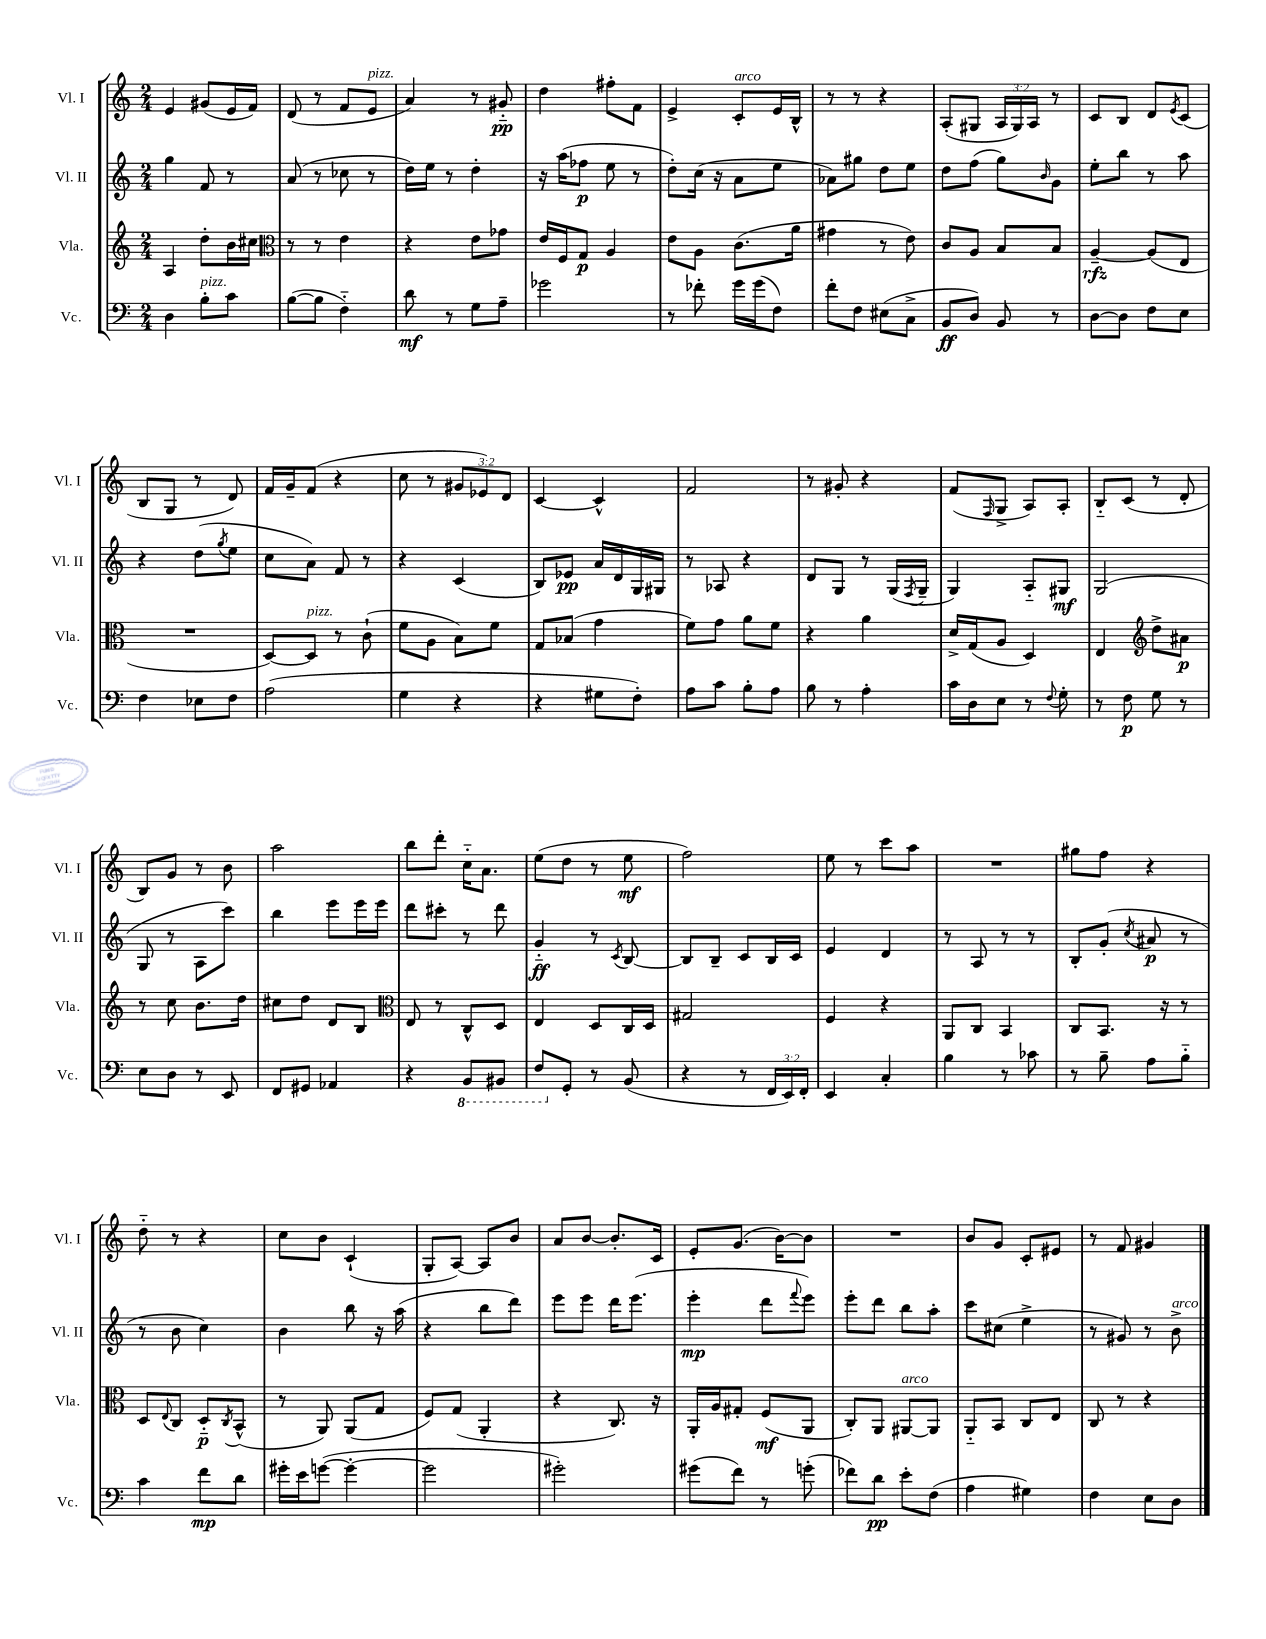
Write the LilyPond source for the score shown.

<<
\new StaffGroup <<
\new Staff = "s0" \with { instrumentName = "Vl. I" shortInstrumentName = "Vl. I" } {
    \clef treble \key c \major \numericTimeSignature \time 2/4 \override Staff.TupletNumber.text = #tuplet-number::calc-fraction-text
    e'4 gis'8( e'16 f'16) |
    d'8( r8 f'8 e'8^\markup { \italic "pizz." } |
    a'4) r8 gis'8-_\pp |
    d''4 fis''8-. f'8 |
    e'4-> c'8-.^\markup { \italic "arco" } e'16 b16-^ |
    r8 r8 r4 |
    a8-.( gis8 \tuplet 3/2 { a16 gis16) a16 } r8 |
    c'8 b8 d'8 \acciaccatura { e'8 } c'8( |
    b8 g8 r8 d'8) |
    f'16 g'16-- f'8( r4 |
    c''8 r8 \tuplet 3/2 { gis'8 ees'8) d'8 } |
    c'4~ c'4-^ |
    f'2 |
    r8 gis'8-. r4 |
    f'8( \grace { f16 } g8-> a8) a8-. |
    b8-_ c'8( r8 d'8-. |
    b8) g'8 r8 b'8 |
    a''2 |
    b''8 d'''8-. c''16-_ a'8. |
    e''8( d''8 r8 e''8\mf |
    f''2) |
    e''8 r8 c'''8 a''8 |
    R2 |
    gis''8 f''8 r4 |
    d''8-_ r8 r4 |
    c''8 b'8 c'4-!( |
    g8-. a8~) a8 b'8 |
    a'8 b'8~ b'8.-. c'16 |
    e'8-. g'8.( b'16~) b'8 |
    R2 |
    b'8 g'8 c'8-. eis'8 |
    r8 f'8 gis'4 \bar "|." |
}
\new Staff = "s1" \with { instrumentName = "Vl. II" shortInstrumentName = "Vl. II" } {
    \clef treble \key c \major \numericTimeSignature \time 2/4
    g''4 f'8 r8 |
    a'8( r8 ces''8 r8 |
    d''16) e''16 r8 d''4-. |
    r16 a''16( fes''8\p e''8 r8 |
    d''8-.) c''16( r16 a'8 e''8 |
    aes'8) gis''8 d''8 e''8 |
    d''8 f''8( g''8) \grace { b'16 } g'8 |
    e''8-. b''8 r8 a''8 |
    r4 d''8( \acciaccatura { g''8 } e''8 |
    c''8 a'8) f'8 r8 |
    r4 c'4( |
    b8) ees'8\pp a'16 d'16 g16 gis16 |
    r8 aes8 r4 |
    d'8 g8 r8 g16( \acciaccatura { f8 } g16-- |
    g4) a8-_ gis8\mf |
    g2( |
    g8 r8 a8 c'''8) |
    b''4 e'''8 e'''16 e'''16 |
    d'''8 cis'''8-. r8 d'''8 |
    g'4-_\ff r8 \acciaccatura { c'8 } b8~ |
    b8 b8-- c'8 b16 c'16 |
    e'4 d'4 |
    r8 a8 r8 r8 |
    b8-. g'8-.( \acciaccatura { c''8 } ais'8\p r8 |
    r8 b'8 c''4) |
    b'4 b''8 r16 a''16( |
    r4 b''8 d'''8) |
    e'''8 e'''8 d'''16 e'''8.( |
    e'''4-.\mp d'''8 \appoggiatura { f'''8 } e'''8) |
    e'''8-. d'''8 b''8 a''8-. |
    c'''8 cis''8( e''4-> |
    r8 gis'8) r8 b'8->^\markup { \italic "arco" } \bar "|." |
}
\new Staff = "s2" \with { instrumentName = "Vla." shortInstrumentName = "Vla." } {
    \clef treble \key c \major \numericTimeSignature \time 2/4
    a4 d''8-. b'16 cis''16 |
    \clef alto r8 r8 e'4 |
    r4 e'8 ges'8 |
    e'16 f16 g8\p a4 |
    e'8 a8 c'8.( a'16 |
    gis'4 r8 e'8) |
    c'8 a8 b8 b8 |
    a4~--\rfz a8( e8 |
    R2 |
    d8~) d8^\markup { \italic "pizz." } r8 c'8-!( |
    f'8 a8 b8) f'8 |
    g8 bes8( g'4 |
    f'8) g'8 a'8 f'8 |
    r4 a'4 |
    d'16-> g16( a8 d4) |
    e4 \clef treble d''8-> ais'8\p |
    r8 c''8 b'8. d''16 |
    cis''8 d''8 d'8 b8 |
    \clef alto e8 r8 c8-^ d8 |
    e4 d8 c16 d16 |
    gis2 |
    f4 r4 |
    a,8 c8 b,4 |
    c8 b,8. r16 r8 |
    d8 \appoggiatura { e8 } c8 d8-_\p \acciaccatura { c8 } b,8-^( |
    r8 a,8) a,8( g8 |
    f8) g8( a,4-. |
    r4 c8.) r16 |
    a,16-. a16 gis8-. f8\mf( a,8 |
    c8-.) a,8 ais,8~^\markup { \italic "arco" } ais,8 |
    a,8-_ b,8 c8 e8 |
    c8 r8 r4 \bar "|." |
}
\new Staff = "s3" \with { instrumentName = "Vc." shortInstrumentName = "Vc." } {
    \clef bass \key c \major \numericTimeSignature \time 2/4 \override Staff.TupletNumber.text = #tuplet-number::calc-fraction-text
    d4 b8-.^\markup { \italic "pizz." } c'8 |
    b8~( b8 f4-_) |
    d'8\mf r8 g8 a8-- |
    ges'2 |
    r8 fes'8-. g'16 g'16( f8) |
    f'8-. f8 eis8( c8-> |
    b,8\ff d8) b,8 r8 |
    d8~ d8 f8 e8 |
    f4 ees8 f8 |
    a2( |
    g4 r4 |
    r4 gis8 f8-.) |
    a8 c'8 b8-. a8 |
    b8 r8 a4-. |
    c'16 d16 e8 r8 \appoggiatura { f8 } g8-. |
    r8 f8\p g8 r8 |
    e8 d8 r8 e,8 |
    f,8 gis,8 aes,4 |
    r4 \ottava #-1 b,,8 bis,,8 |
    f,8 \ottava #0 g,8-. r8 b,8( |
    r4 r8 \tuplet 3/2 { f,16 e,16) f,16-. } |
    e,4 c4-. |
    b4 r8 ces'8 |
    r8 b8-- a8 b8-_ |
    c'4 f'8\mp d'8 |
    gis'16-. e'16 g'8~( g'4~-. |
    g'2 |
    gis'2-.) |
    gis'8( f'8) r8 g'8-.( |
    fes'8) d'8\pp e'8-. f8( |
    a4 gis4) |
    f4 e8 d8 \bar "|." |
}
>>
>>
\layout { \context { \Score \remove "Bar_number_engraver" } }
